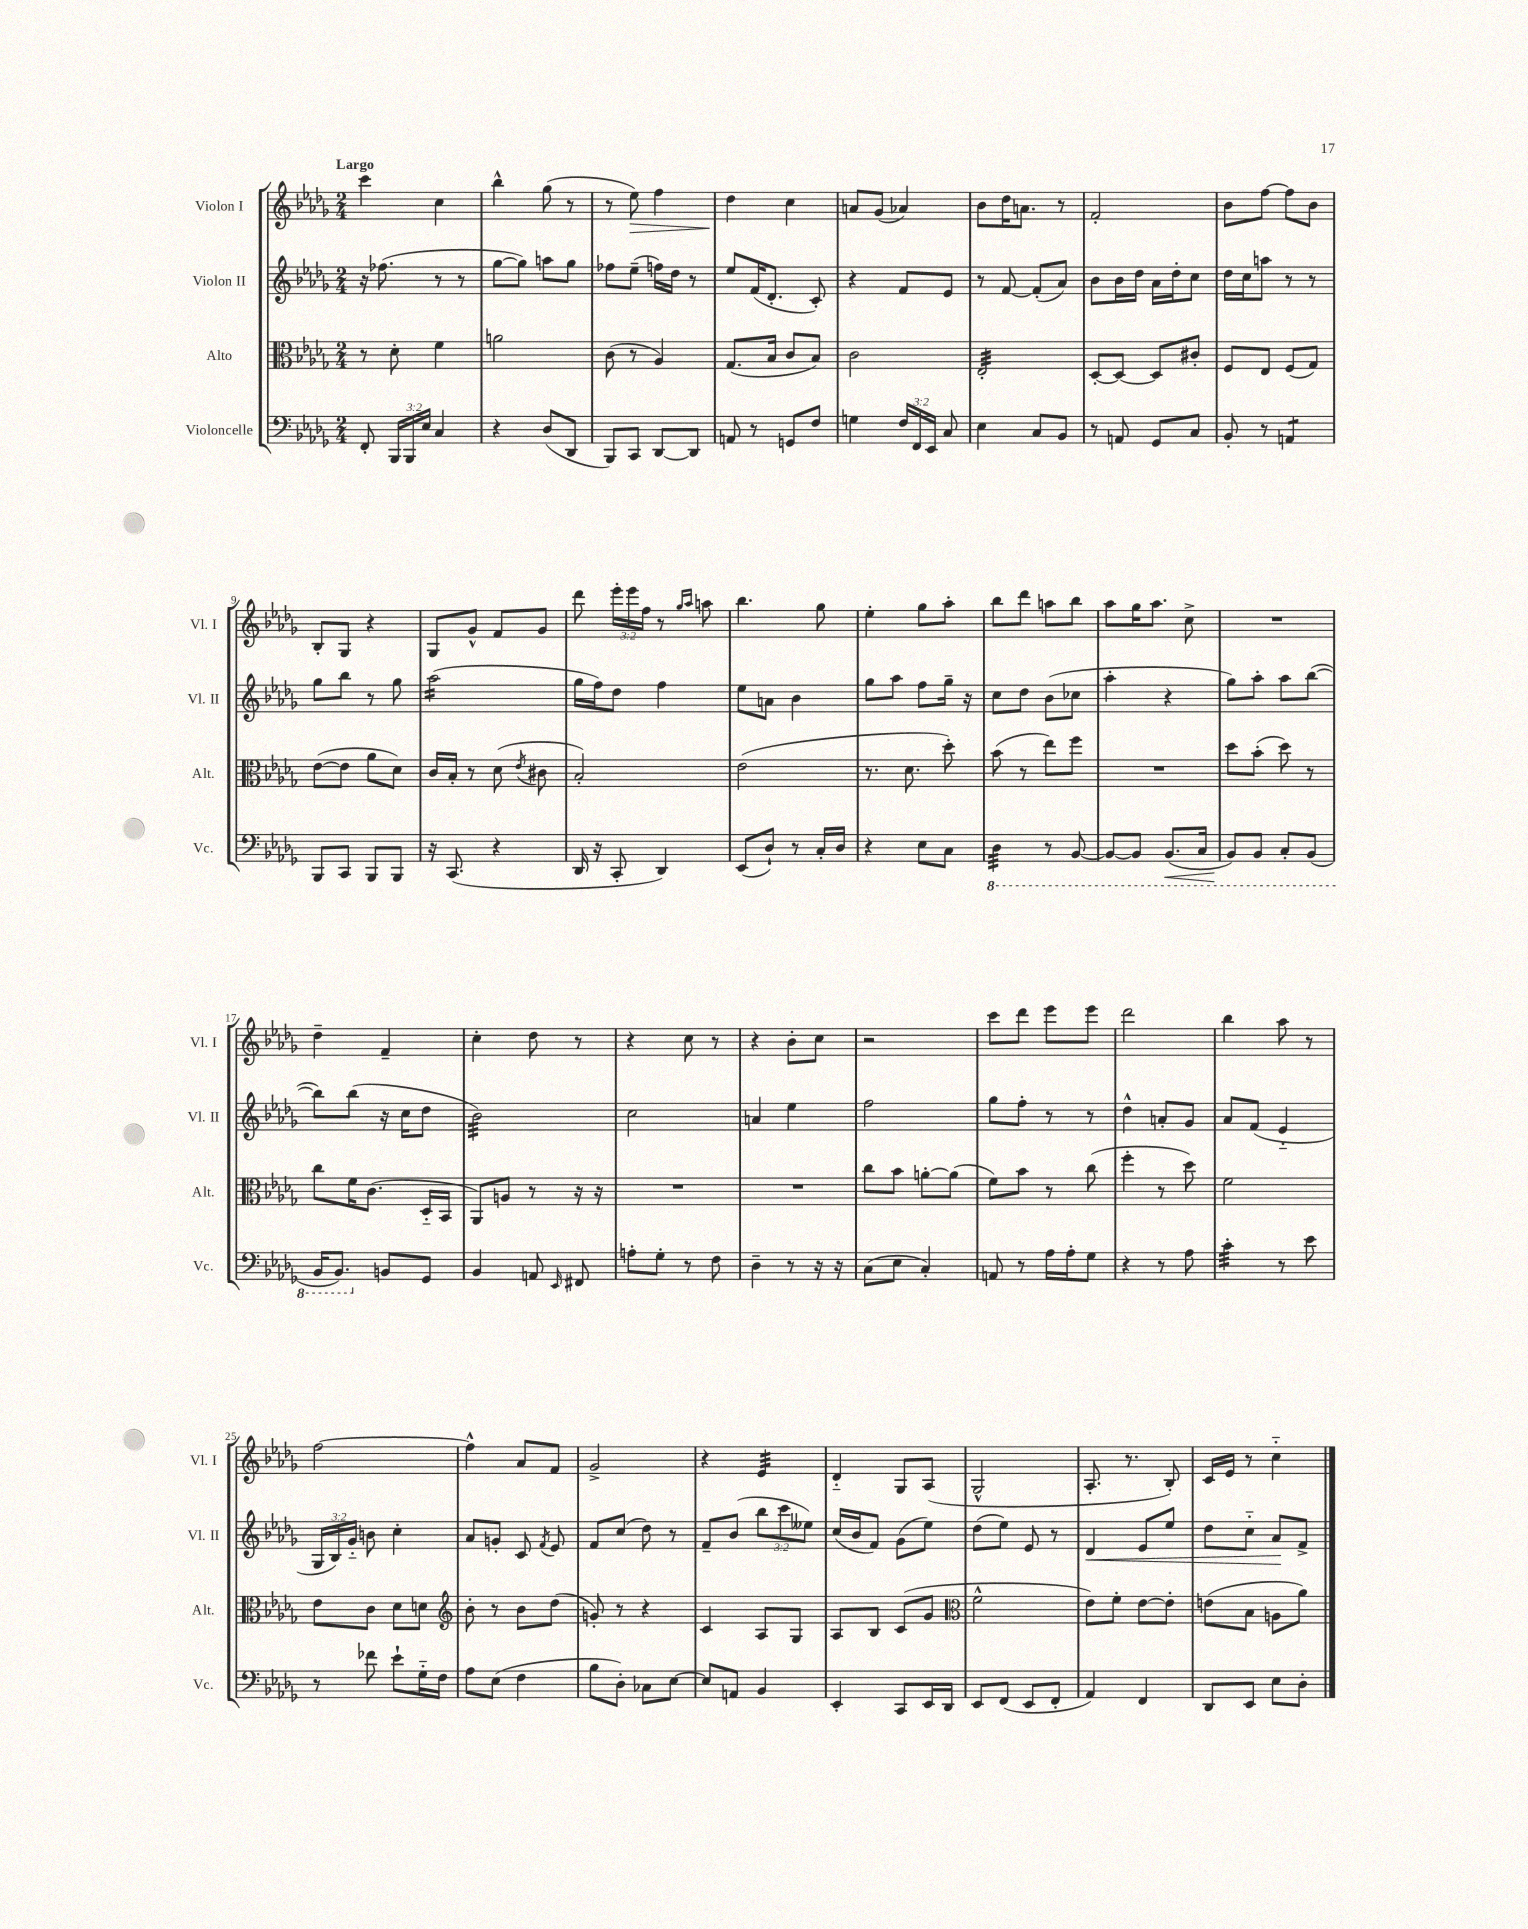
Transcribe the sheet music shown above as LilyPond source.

<<
\new StaffGroup <<
\new Staff = "s0" \with { instrumentName = "Violon I" shortInstrumentName = "Vl. I" } {
    \clef treble \key des \major \numericTimeSignature \time 2/4 \override Staff.TupletNumber.text = #tuplet-number::calc-fraction-text \tempo "Largo"
    \autoBeamOff c'''4 c''4 |
    bes''4-^ ges''8( r8 |
    r8 ees''8\>) f''4 |
    des''4\! c''4 |
    a'8[ ges'8]( aes'4) |
    bes'8[ des''16 a'8.] r8 |
    f'2-. |
    bes'8[ f''8]~ f''8[ bes'8] |
    bes8[-. ges8] r4 |
    ges8[ ges'8]-^ f'8[ ges'8] |
    des'''8 \tuplet 3/2 { ees'''16[-. ees'''16 f''16] } r8 \grace { ges''16[ aes''16] } a''8 |
    bes''4. ges''8 |
    ees''4-. ges''8[ aes''8]-. |
    bes''8[ des'''8] a''8[ bes''8] |
    aes''8[ ges''16 aes''8.] c''8-> |
    R2 |
    des''4-- f'4-- |
    c''4-. des''8 r8 |
    r4 c''8 r8 |
    r4 bes'8[-. c''8] |
    r2 |
    c'''8[ des'''8] ees'''8[ ees'''8] |
    des'''2 |
    bes''4 aes''8 r8 |
    f''2~ |
    f''4-^ aes'8[ f'8] |
    ges'2-> |
    r4 ees'4:32 |
    des'4-_ ges8[ aes8]( |
    ges2-^ |
    aes8.-. r8. bes8-.) |
    c'16[ ees'16] r8 c''4-_ \bar "|." |
}
\new Staff = "s1" \with { instrumentName = "Violon II" shortInstrumentName = "Vl. II" } {
    \clef treble \key des \major \numericTimeSignature \time 2/4 \override Staff.TupletNumber.text = #tuplet-number::calc-fraction-text
    \autoBeamOff r16 fes''8.( r8 r8 |
    ges''8[~ ges''8]) a''8[ ges''8] |
    fes''8[ ees''8]--( f''16[) des''16] r8 |
    ees''8[ f'16( des'8.]-. c'8-.) |
    r4 f'8[ ees'8] |
    r8 f'8~ f'8[-.( aes'8]) |
    bes'8[ bes'16 des''16] aes'16[ des''16-. c''8] |
    des''16[ c''16 a''8] r8 r8 |
    ges''8[ bes''8] r8 ges''8 |
    aes''2:16( |
    ges''16[ f''16) des''8] f''4 |
    ees''8[ a'8] bes'4 |
    ges''8[ aes''8] f''8[ ges''16]-- r16 |
    c''8[ des''8] bes'8[( ces''8] |
    aes''4-. r4 |
    ges''8[) aes''8]-. aes''8[ bes''8]~( |
    bes''8[) bes''8]( r16 c''16[ des''8] |
    bes'2:32) |
    c''2 |
    a'4 ees''4 |
    f''2 |
    ges''8[ f''8]-. r8 r8 |
    des''4-^ a'8[-. ges'8] |
    aes'8[ f'8]( ees'4-_ |
    \tuplet 3/2 { ges16[ bes16) ges'16]-_ } b'8 c''4-. |
    aes'8[ g'8]-. c'8 \acciaccatura { f'8 } ees'8 |
    f'8[ c''8]( des''8) r8 |
    f'8[-- bes'8]( \tuplet 3/2 { bes''8[ c'''8 eeses''8]) } |
    c''16[( bes'16 f'8]) ges'8[( ees''8]) |
    des''8[( ees''8]) ees'8 r8 |
    des'4\< ees'8[ ees''8] |
    des''8[ c''8]-_ aes'8[\! f'8]-> \bar "|." |
}
\new Staff = "s2" \with { instrumentName = "Alto" shortInstrumentName = "Alt." } {
    \clef alto \key des \major \numericTimeSignature \time 2/4
    \autoBeamOff r8 des'8-. f'4 |
    a'2 |
    c'8( r8 aes4) |
    ges8.[( bes16] c'8[ bes8]) |
    c'2 |
    ees2:32-. |
    des8[~-. des8]~ des8[ cis'8]-. |
    f8[ ees8] f8[( ges8]) |
    ees'8[~( ees'8] aes'8[ des'8]) |
    c'16[ bes16]-. r8 des'8( \acciaccatura { ees'8 } cis'8 |
    bes2-.) |
    ees'2( |
    r8. des'8. des''8-.) |
    bes'8( r8 ees''8[) f''8] |
    R2 |
    des''8[ bes'8]-.( des''8) r8 |
    c''8[ f'16 c'8.]( des16[-_ bes,16] |
    aes,8[) a8] r8 r16 r16 |
    R2 |
    R2 |
    c''8[ bes'8] a'8[~-. a'8]( |
    f'8[) bes'8] r8 c''8( |
    f''4-. r8 des''8) |
    f'2 |
    ees'8[ c'8] des'8[ d'8] |
    \clef treble bes'8-. r8 bes'8[ des''8]( |
    g'8-.) r8 r4 |
    c'4 aes8[ ges8] |
    aes8[ bes8] c'8[( ges'8] |
    \clef alto f'2-^ |
    ees'8[) f'8]-. ees'8[~ ees'8]-. |
    e'8[( bes8] a8[ aes'8]) \bar "|." |
}
\new Staff = "s3" \with { instrumentName = "Violoncelle" shortInstrumentName = "Vc." } {
    \clef bass \key des \major \numericTimeSignature \time 2/4 \override Staff.TupletNumber.text = #tuplet-number::calc-fraction-text
    \autoBeamOff f,8-. \tuplet 3/2 { bes,,16[ bes,,16 ees16] } c4 |
    r4 des8[( des,8] |
    bes,,8[) c,8] des,8[~ des,8] |
    a,8 r8 g,8[ f8] |
    g4 \tuplet 3/2 { f16[ f,16 ees,16] } c8 |
    ees4 c8[ bes,8] |
    r8 a,8 ges,8[ c8] |
    bes,8-. r8 a,4:8 |
    bes,,8[ c,8] bes,,8[ bes,,8] |
    r16 c,8.( r4 |
    des,16 r16 c,8-. des,4) |
    ees,8[( des8]-!) r8 c16[-. des16] |
    r4 ees8[ c8] |
    \ottava #-1 des,4:32 r8 bes,,8~ |
    bes,,8[~ bes,,8] bes,,8.[\<( c,16] |
    bes,,8[\!) bes,,8] c,8[-. bes,,8]( |
    bes,,16[ bes,,8.]) \ottava #0 b,8[ ges,8] |
    bes,4 a,8 \grace { ees,16 } fis,8 |
    a8[-. ges8]-. r8 f8 |
    des4-- r8 r16 r16 |
    c8[( ees8] c4-.) |
    a,8 r8 aes16[ aes16-. ges8] |
    r4 r8 aes8 |
    c'4:32-. r8 ees'8 |
    r8 fes'8 ees'8[-! ges16-_ f16] |
    aes8[ ees8]( f4 |
    bes8[ des8]-.) ces8[ ees8]~ |
    ees8[ a,8] bes,4 |
    ees,4-. c,8[ ees,16 des,16] |
    ees,8[ f,8]( ees,8[ f,8]-. |
    aes,4) f,4 |
    des,8[ ees,8] ees8[ des8]-. \bar "|." |
}
>>
>>
